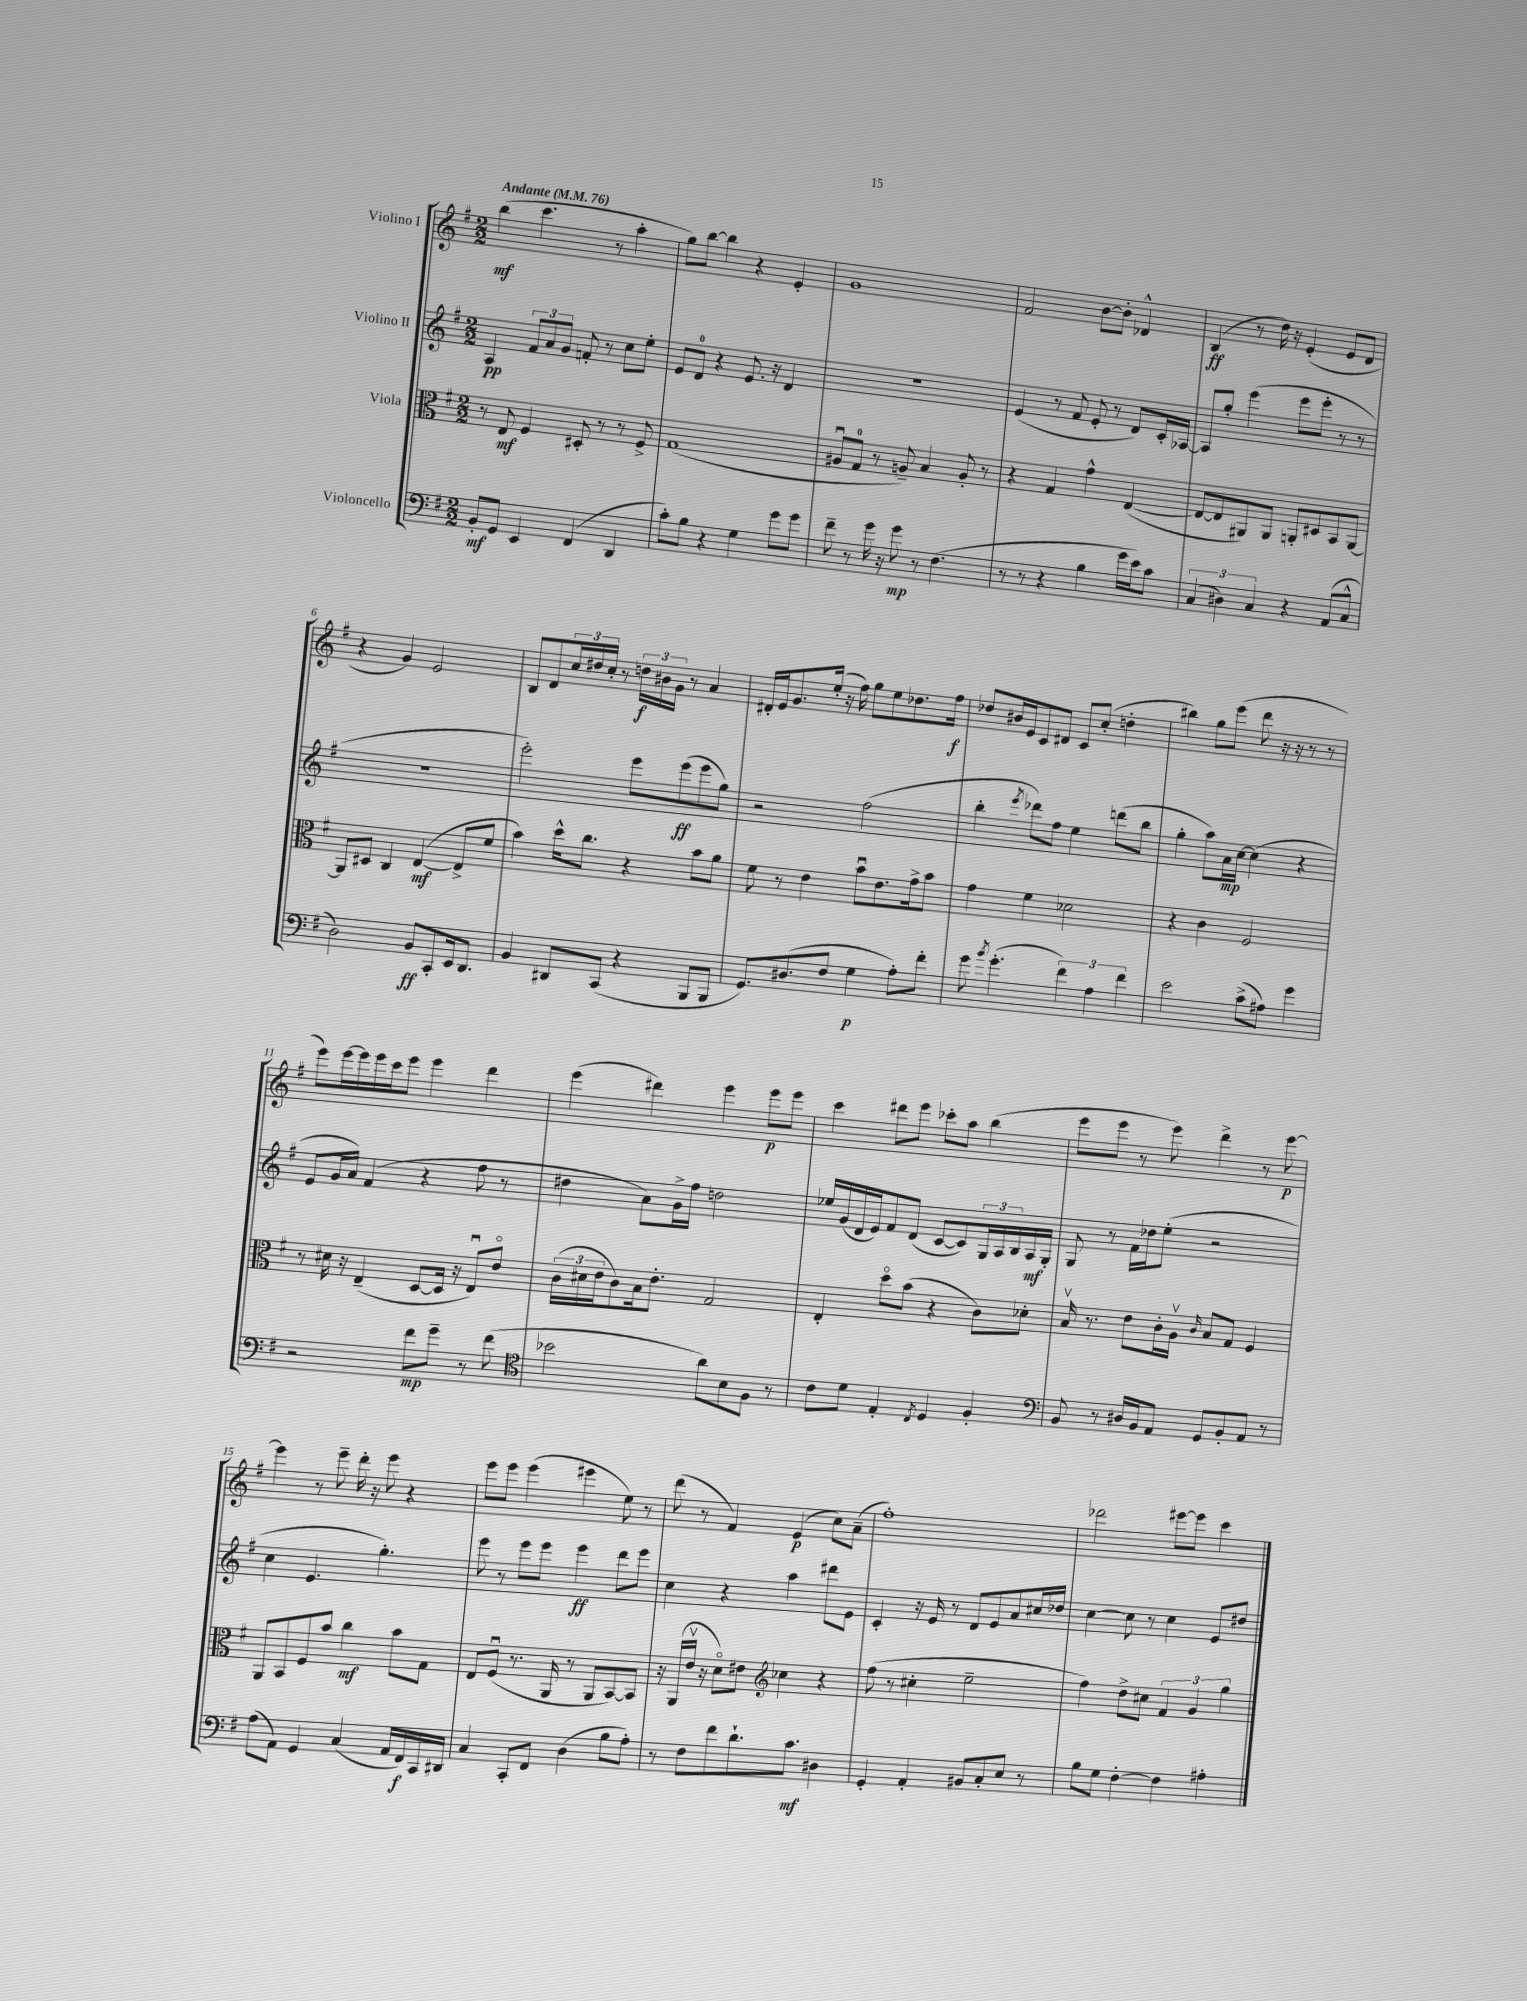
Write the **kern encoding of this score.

**kern	**kern	**kern	**kern
*staff4	*staff3	*staff2	*staff1
*clefF4	*clefC3	*clefG2	*clefG2
*k[f#]	*k[f#]	*k[f#]	*k[f#]
*M2/2	*M2/2	*M2/2	*M2/2
*MM76	*MM76	*MM76	*MM76
8BB'/L	8r	4A/	(4bb\
8GG/J	8E/	.	.
4EE/	4F#/	12f#/L	4.ccc\
.	.	12a/	.
.	.	12g/J	.
(4FF#/	8D#'/	8f'/	.
.	8r	8r	8r
4DD/	8r	8cc\L	4aa'\
.	8F#^/	8ee'\J	.
=	=	=	=
8c'\L)	(1G	8e/L	8gg\L)
8B\J	.	8d/J	[8bb\J
4r	.	4r	4bb\]
4G\	.	8.e/	4r
.	.	16r	.
8g\L	.	4d/	4e'/
8g\J	.	.	.
=	=	=	=
8f#~\	8A#u/L	1r	1g
8r	8G/J	.	.
16g\	8r	.	.
16r	.	.	.
8g\	8A~/)	.	.
8r	4B/	.	.
(4.F#\	.	.	.
.	8A'/	.	.
.	8r	.	.
=	=	=	=
8r	4r	(4e/	2f#/
8r	.	.	.
4r	4G/	8r	.
.	.	8f#/	.
4B\	4g^^\	8e'/	[8b\L
.	.	8r	8b'\]J
16g\LL	([4E/	8d/L)	4d-^^/
16e\J)	.	.	.
8c\J	.	16c'/L	.
.	.	[16A-/JJ	.
=	=	=	=
(6C/	8E/_L	8A-/]L	(4B/
.	8E/]	8gg'/J	.
6D#\)	.	.	.
.	8AA#/)	(4eee\	8r
6C/	.	.	.
.	8AA#/J	.	16dd\)
.	.	.	16r
4r	8AA'/L	8eee\L	(4e'/
.	8D#/	8eee'\J	.
(8AA/L	8BB/	8r	8e/L
8C^^/J	[8AA/J	8r	8d/J
=	=	=	=
2D\)	8AA/]L	1r	4r
.	8D#/J	.	.
.	4C/	.	4g/)
8BB/L	([4E/	.	2e/
8CC'/	.	.	.
16EE/k	8E^/]L	.	.
8.DD/J	.	.	.
.	8f#/J	.	.
=	=	=	=
4BB/	4b\)	2eee'\)	8B/L
.	.	.	8d/
8DD#/L	16dd^^\LK	.	24cc/L
.	.	.	24dd#/
.	8.cc\J	.	.
.	.	.	24cc'/JJ
(8CC/J	.	.	8r
4r	4r	8eee\L	24dd\LL
.	.	.	24b#\
.	.	.	24g\JJ
.	.	(8eee\	8r
8BBB/L	8b\L	8eee\	4a/
8BBB/J	8a\J	8gg\J)	.
=	=	=	=
8.GG/L)	8f#\	2r	16d#'/LL
.	.	.	16e/J
.	8r	.	8.g/
(8.D#/	.	.	.
.	4e\	.	.
.	.	.	(16ee'/Jk
8F#/J	.	.	16r
.	.	.	16ff#\)
4G\	8bu\L	(2ff#\	8gg\L
.	8.e\	.	8ee\
8A'\L)	.	.	8.dd-\
.	16g^\k	.	.
8f#'\J	8b\J	.	.
.	.	.	16ff#\Jk
=	=	=	=
8g\	4g\	4bb'\	8dd-/L
8qb/	.	.	.
(4.g'\	.	.	16b#/L
.	.	.	16e/J
.	.	8qeee/	.
.	4f#\	8ddd-\L)	8c/
.	.	8ff#\J	8d#/J
6f#\)	2d-\	4ee\	8c/L
.	.	.	(8cc'/J
6A\	.	.	.
.	.	(8ddd\L	4dd'\
6f#\	.	.	.
.	.	8bb\J	.
=	=	=	=
2e\	4r	4gg'\	4bb#\)
.	4c\	8aa\L)	8gg\L
.	.	16a\L	(8eee\J
.	.	[16cc\JJ	.
(8c^\L	2F#/	(4cc\]	8ddd\
8A#\J)	.	.	16r
.	.	.	16r
4g\	.	4r	8r
.	.	.	8r
=	=	=	=
2r	8r	8e/L	8eee\L)
.	16d#\	16g/L	[16eee\L
.	16r	16a/JJ)	16eee\]
.	(4E~/	(4f#/	16eee\
.	.	.	16ccc\J
.	.	.	8eee\J
8f#\L	[8D/L	4r	4eee\
8g~\J	16D/]Jk	.	.
.	16r	.	.
8r	8Eu/L)	8ff#\	4ddd\
(8f#\	8eo/J	8r	.
=	=	=	=
*clefC4	*	*	*
2b-\	(24c\LL	4dd#\	(4eee\
.	24d#\	.	.
.	24e\J	.	.
.	8c\)	.	.
.	16B\k	8a\L)	4ddd#\)
.	8.e'\J	.	.
.	.	16g^\L	.
.	.	16ff#\JJ	.
8a\L)	2G/	2dd\	4eee\
8B\	.	.	.
8F#\J	.	.	8eee\L
8r	.	.	8eee\J
=	=	=	=
8c\L	4E'/	16ee-/LL	4ccc\
.	.	(16g/	.
8d\J	.	16d/	.
.	.	16e/J)	.
4E'/	8ddo\L	8f#/	8ddd#\L
.	(8b\J	(8d/J	8eee\J
8qC/	.	.	.
4D/	4r	[8c/L	8ccc-'\L
.	.	8c/])	8aa\J
4F#'/	8c\L)	24G/L	(4bb\
.	.	24A/	.
.	.	24B/	.
.	8d-'\J	16A/	.
.	.	16G'/JJ	.
=	=	=	=
*clefF4	*	*	*
8BB/	16Bv/	8G/	8eee\L
.	8.r	.	.
8r	.	8r	8eee\J
16D#/LL	8e\L	16f#\LL	8r
16BB/J	.	16dd-\J	.
8AA/J	16c'\L	(8ee'\J	8eee\)
.	16Av\JJ	.	.
.	16qqc/	.	.
8GG/L	8B/L	2r	4ddd^\
8BB'/	8G/J	.	.
8AA/J	4F#/	.	8r
8r	.	.	[8eee\
=	=	=	=
(8A\L	8AA/L	4cc\	4eee\]
8AA\J)	8BB/	.	.
4GG/	8F#/	4.e/	8r
.	8b/J	.	8eee~\
(4C/	4cc\	.	16ddd'\
.	.	.	16r
.	.	4.gg'\)	8eee\
16AA/LL	8b\L	.	4r
16FF#/)	.	.	.
16CC/	8G\J	.	.
16DD#/JJ	.	.	.
=	=	=	=
4C/	8E/L	8eee\	8eee\L
.	(8F#u/J	8r	8eee\J
8CC'/L	8.r	8eee\L	(4eee\
8FF#/J	.	8eee\J	.
.	16AA/	.	.
(4D\	8r	4eee\	4eee#\
.	8AA/L	.	.
8B\L	[8BB/)	8ddd\L	8ee\)
8A'\J)	8BB/]J	8eee\J	8r
=	=	=	=
8r	16r	4cc\	(8ddd\
.	(16AA/LL	.	.
8F#\L	16ev/JJ	.	8r
.	16r	.	.
8f#\	8do\L)	4r	4f#/)
8.d`\	8e#\J	.	.
*	*clefG2	*	*
.	4cc-\	4aa\	(4e/
8.c\J	.	.	.
4D#\	4r	8ddd#\L	8cc\L)
.	.	8e\J	(8a~\J
=	=	=	=
4GG'/	(8ff#\	4c'/	1ff#')
.	8r	.	.
4AA'/	4cc#'\	16r	.
.	.	16e/	.
.	.	8r	.
8BB#/L	2ee~\	8d/L	.
8C'/	.	8e/	.
8E/J	.	8a/	.
8r	.	16cc#/L	.
.	.	16dd-/JJ	.
=	=	=	=
8B\L	4ff#\)	[4cc\	2ddd-\
8G\J	.	.	.
[4F#'\	8dd^\L	8cc\]	.
.	8cc#\J	8r	.
4F#\]	6f#/	4cc\	[8eee#\L
.	.	.	8eee#\]J
.	6g/	.	.
4A#'\	.	8e/L	4ccc\
.	6gg\	.	.
.	.	8dd#/J	.
==	==	==	==
*-	*-	*-	*-
